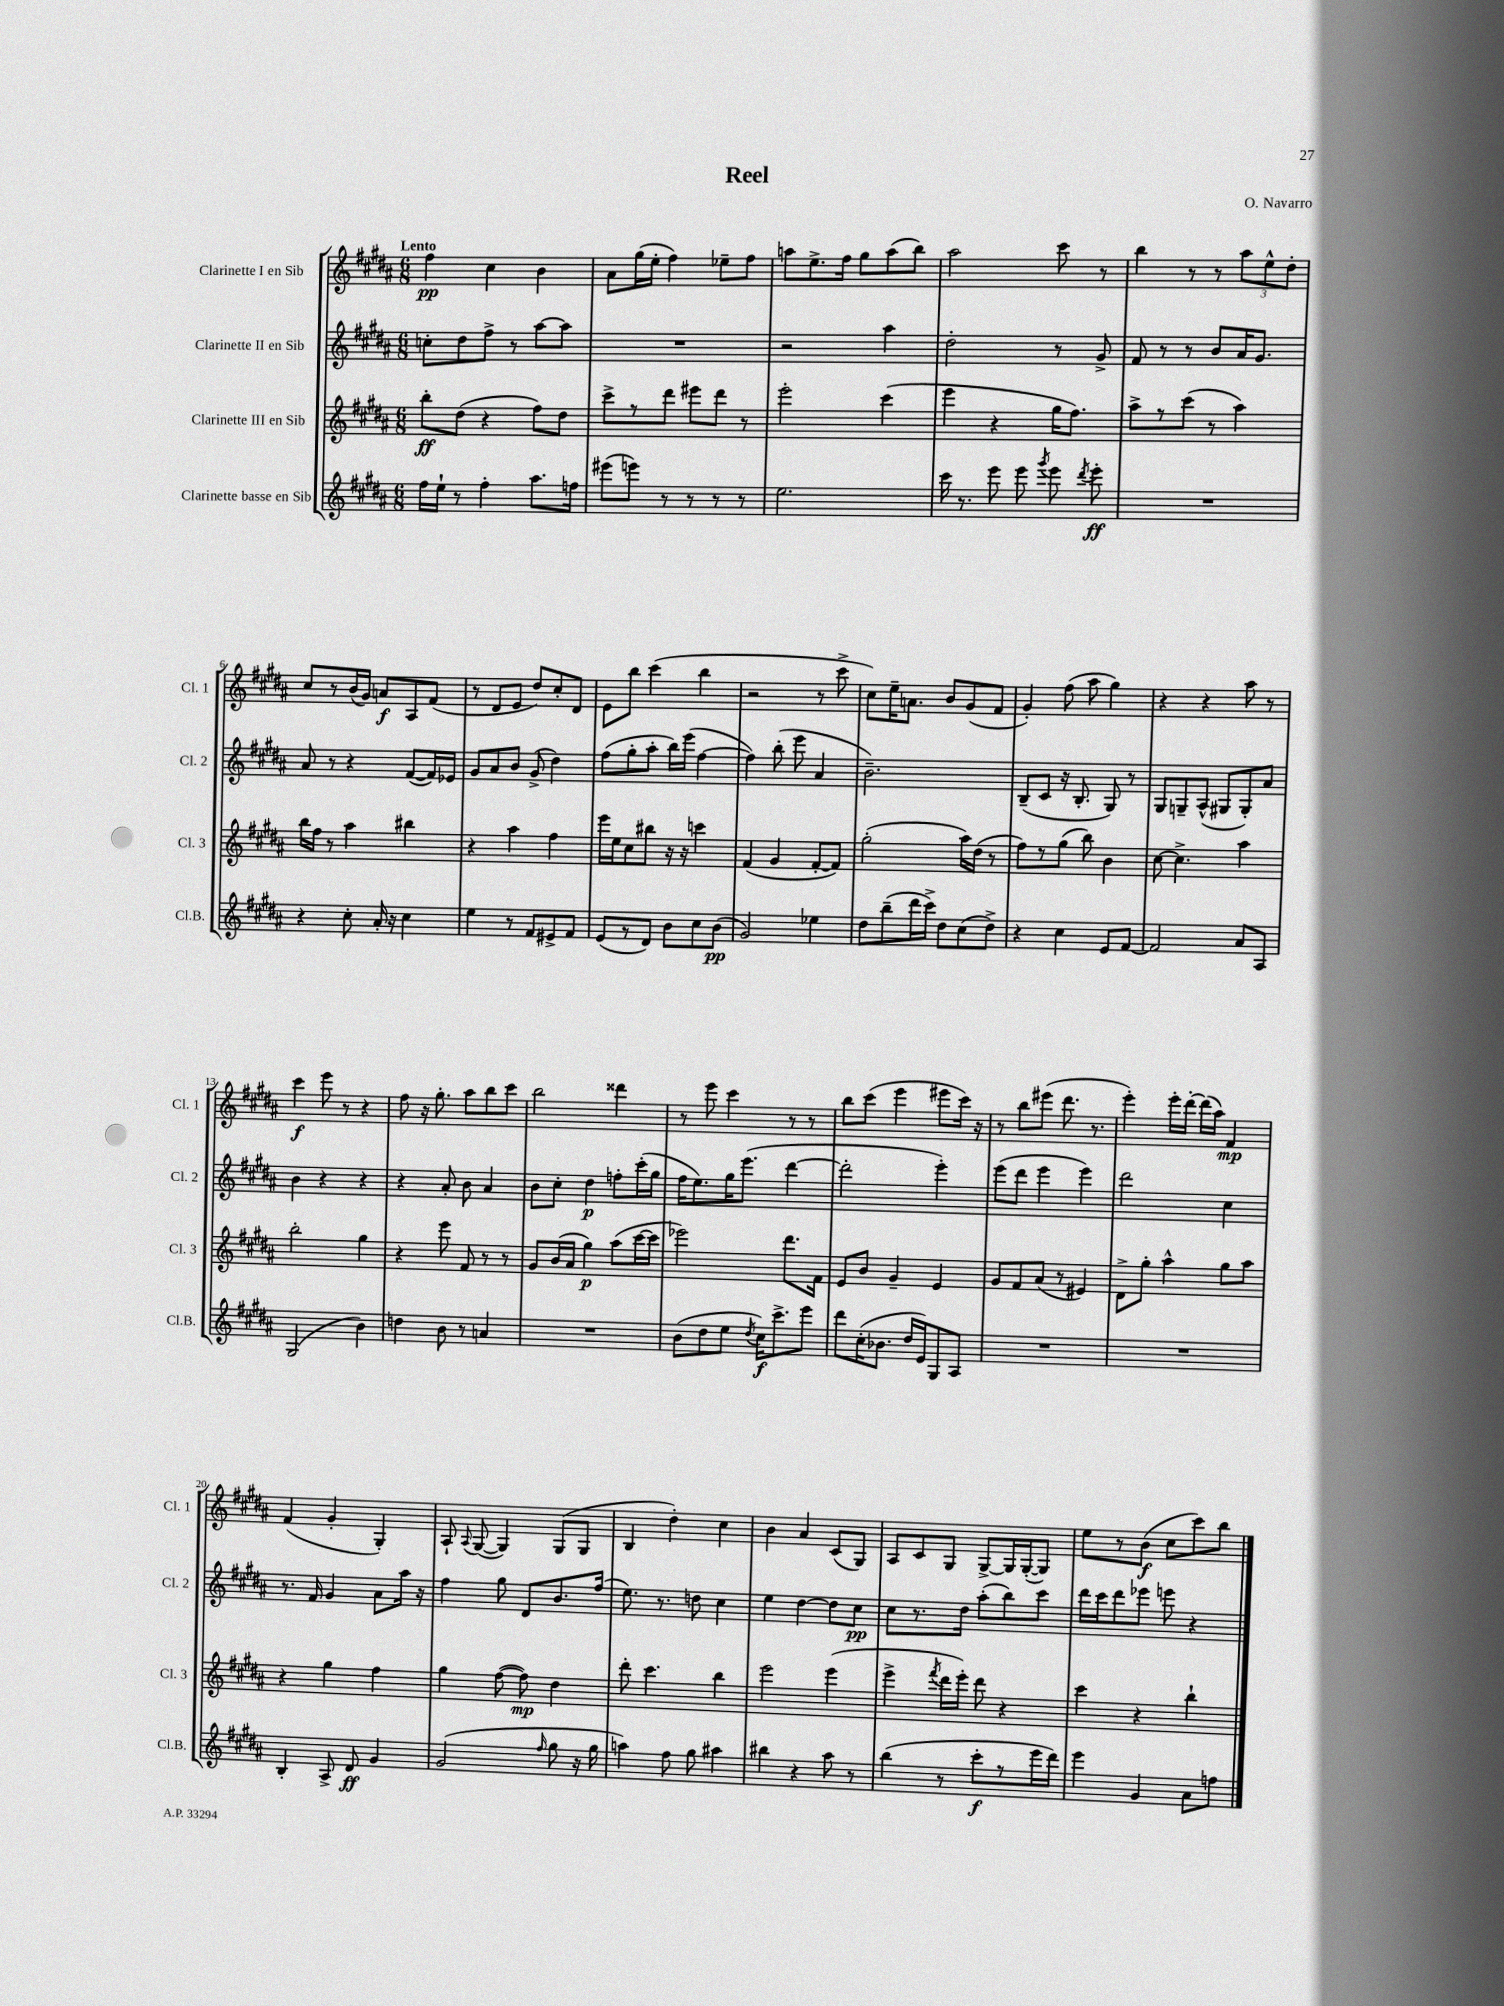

**kern	**kern	**kern	**kern
*staff4	*staff3	*staff2	*staff1
*clefG2	*clefG2	*clefG2	*clefG2
*k[f#c#g#d#a#]	*k[f#c#g#d#a#]	*k[f#c#g#d#a#]	*k[f#c#g#d#a#]
*M6/8	*M6/8	*M6/8	*M6/8
16ff#	8bb'	8cc'	4ff#
16ee`	.	.	.
8r	(8dd#	8dd#	.
4ff#'	4r	8ff#^	4cc#
.	.	8r	.
8.aa#	8ff#)	[8aa#	4b
.	8dd#	8aa#]	.
16ff	.	.	.
=	=	=	=
(8eee#	8ccc#^	2.r	8a#
8eee)	8r	.	(16gg#
.	.	.	16ee'
8r	8ddd#	.	4ff#)
8r	8eee#	.	.
8r	8ddd#	.	8ee-~
8r	8r	.	8ff#
=	=	=	=
2.ee	2eee'	2r	8aa
.	.	.	8.ee^
.	.	.	16ff#
.	.	.	8gg#
.	(4ccc#	4aa#	(8aa
.	.	.	8bb)
=	=	=	=
16ccc#	4eee	2dd#'	2aa#
8.r	.	.	.
8eee	4r	.	.
8eee	.	.	.
8qggg#	.	.	.
8eee	16gg#	8r	8ccc#
.	8.ff#)	.	.
8qddd#	.	.	.
8eee'	.	8g#^	8r
=	=	=	=
2.r	8aa#^	8f#	4bb
.	8r	8r	.
.	(8ccc#	8r	8r
.	8r	8b	8r
.	4aa#)	16a#	12aa#
.	.	8.g#	.
.	.	.	12ee^^
.	.	.	12dd#'
=	=	=	=
4r	16bb	8a#	8cc#
.	16ff#	.	.
.	8r	8r	8r
8cc#'	4aa#	4r	(16b
.	.	.	16g#)
16a#'	.	.	8a
16r	.	.	.
4cc#	4bb#	([8f#	8A#
.	.	16f#])	(8f#
.	.	16e-	.
=	=	=	=
4ee	4r	8g#	8r
.	.	8a#	8d#
8r	4aa#	8b	8e
8f#	.	(8g#^	8dd#)
8e#^	4ff#	4dd#)	8cc#'
8f#	.	.	8d#
=	=	=	=
(8e	16eee	(8ff#	8e
.	16ee	.	.
8r	8cc#	8gg#'	8bb
8d#)	8bb#	8aa#'	(4ccc#
8b	16r	16bb)	.
.	16r	(16eee	.
8cc#	4ccc	[4ff#	4bb
(8b	.	.	.
=	=	=	=
2g#)	(4f#	4ff#])	2r
.	4g#	(8bb'	.
.	.	8eee	.
4ee-	[8f#'	4a#	8r
.	8f#])	.	8ccc#^
=	=	=	=
8dd#	(2gg#'	2.b~)	8cc#)
(8bb~	.	.	16ee~
.	.	.	8.a
16ddd#	.	.	.
16ccc#^)	.	.	.
8dd#	.	.	8b
(8cc#	16aa#)	.	(8g#
.	(16dd#	.	.
8dd#^)	8r	.	8f#
=	=	=	=
4r	8ff#)	(8B~	4g#')
.	8r	8c#	.
4cc#	(8gg#	16r	(8ff#
.	.	8.B'	.
.	8bb)	.	8aa#
8e	4b	8G#)	4gg#)
[8f#	.	8r	.
=	=	=	=
2f#]	[8cc#	8G#	4r
.	4.cc#^]	8G~	.
.	.	(8A#^^	4r
.	.	8G#	.
8a#	4aa#	8G#')	8aa#
8A#	.	8a#	8r
=	=	=	=
(2G#	2bb'	4b	4ccc#
.	.	4r	8eee
.	.	.	8r
4b)	4gg#	4r	4r
=	=	=	=
4dd	4r	4r	8ff#
.	.	.	16r
.	.	.	8.gg#'
8b	8eee	8a#'	.
8r	8f#	8b	8aa#
4a	8r	4a#	8bb
.	8r	.	8ccc#
=	=	=	=
2.r	8g#	8b	2bb
.	(16b	8cc#'	.
.	16a#	.	.
.	4gg#)	4dd#	.
.	(8aa#	8ff'	4ddd##
.	[16ccc#	(16ccc#'	.
.	16ccc#]	16gg#	.
=	=	=	=
(8b	2eee-)	16ff#	8r
.	.	8.ee)	.
8dd#	.	.	8eee
8ee	.	16gg#	4ccc#
.	.	(8.eee	.
8qdd#	.	.	.
16cc#)	.	.	.
8.ccc#^	.	.	.
.	8.ddd#	[4ddd#	8r
8eee	.	.	8r
.	16f#	.	.
=	=	=	=
8ddd#	8e	2ddd#']	8bb
(16cc#'	8b	.	(8ccc#
8.b-	.	.	.
.	4g#~	.	4eee
16dd#	.	.	.
16e)	.	.	.
8G#	4e	4eee')	8eee#
8A#	.	.	16ccc#)
.	.	.	16r
=	=	=	=
2.r	8g#	(8eee	8r
.	8f#	8ddd#	8bb
.	(8a#	4eee	(8eee#
.	8r	.	8.ddd#
.	4e#)	4eee)	.
.	.	.	8.r
=	=	=	=
2.r	8d#^	2ddd#	4eee')
.	8gg#'	.	.
.	4aa#^^	.	16eee'
.	.	.	[16ddd#'
.	.	.	(16ddd#]
.	.	.	16aa#)
.	8gg#	4cc#	4f#
.	8aa#	.	.
=	=	=	=
4B'	4r	8.r	(4f#
.	.	16f#	.
8A#^	4gg#	4g#	4g#'
8d#	.	.	.
4g#	4ff#	8a#	4G#')
.	.	16aa#	.
.	.	16r	.
=	=	=	=
(2g#	4gg#	4ff#	8A#`
.	.	.	8qqA#
.	.	.	([8G#
.	([8ff#	8gg#	4G#])
.	8ff#])	8d#	.
16qqff#	.	.	.
8gg#	4dd#	8.b	(8G#
16r	.	.	8G#
16gg#	.	(16ff#	.
=	=	=	=
4aa)	8ddd#'	8.ee)	4B
.	4.ccc#	.	.
.	.	8.r	.
8ff#	.	.	4dd#')
8gg#	.	8dd	.
4aa#	4bb	4cc#	4cc#
=	=	=	=
4bb#	2eee	4ee	4b
4r	.	[4dd#	4a#
8aa#	(4eee	8dd#]	(8c#
8r	.	8cc#	8G#)
=	=	=	=
(4bb	4eee^	8cc#	8A#
.	.	8.r	8c#
.	8qfff#	.	.
8r	16ddd#	.	8G#
.	16eee')	16dd#	.
8ccc#'	8ddd#	(8aa#'	[8G#^
8r	4r	8bb)	16G#]
.	.	.	([16G#'
16eee	.	8ccc#	8G#])
16ddd#)	.	.	.
=	=	=	=
4eee	4ccc#	16ddd#	8ee
.	.	16ccc#	.
.	.	8ddd#	8r
4g#	4r	8eee-	(8b
.	.	8eee	8cc#
8a#	4bb`	4r	8ccc#)
8ff	.	.	8bb
==	==	==	==
*-	*-	*-	*-
